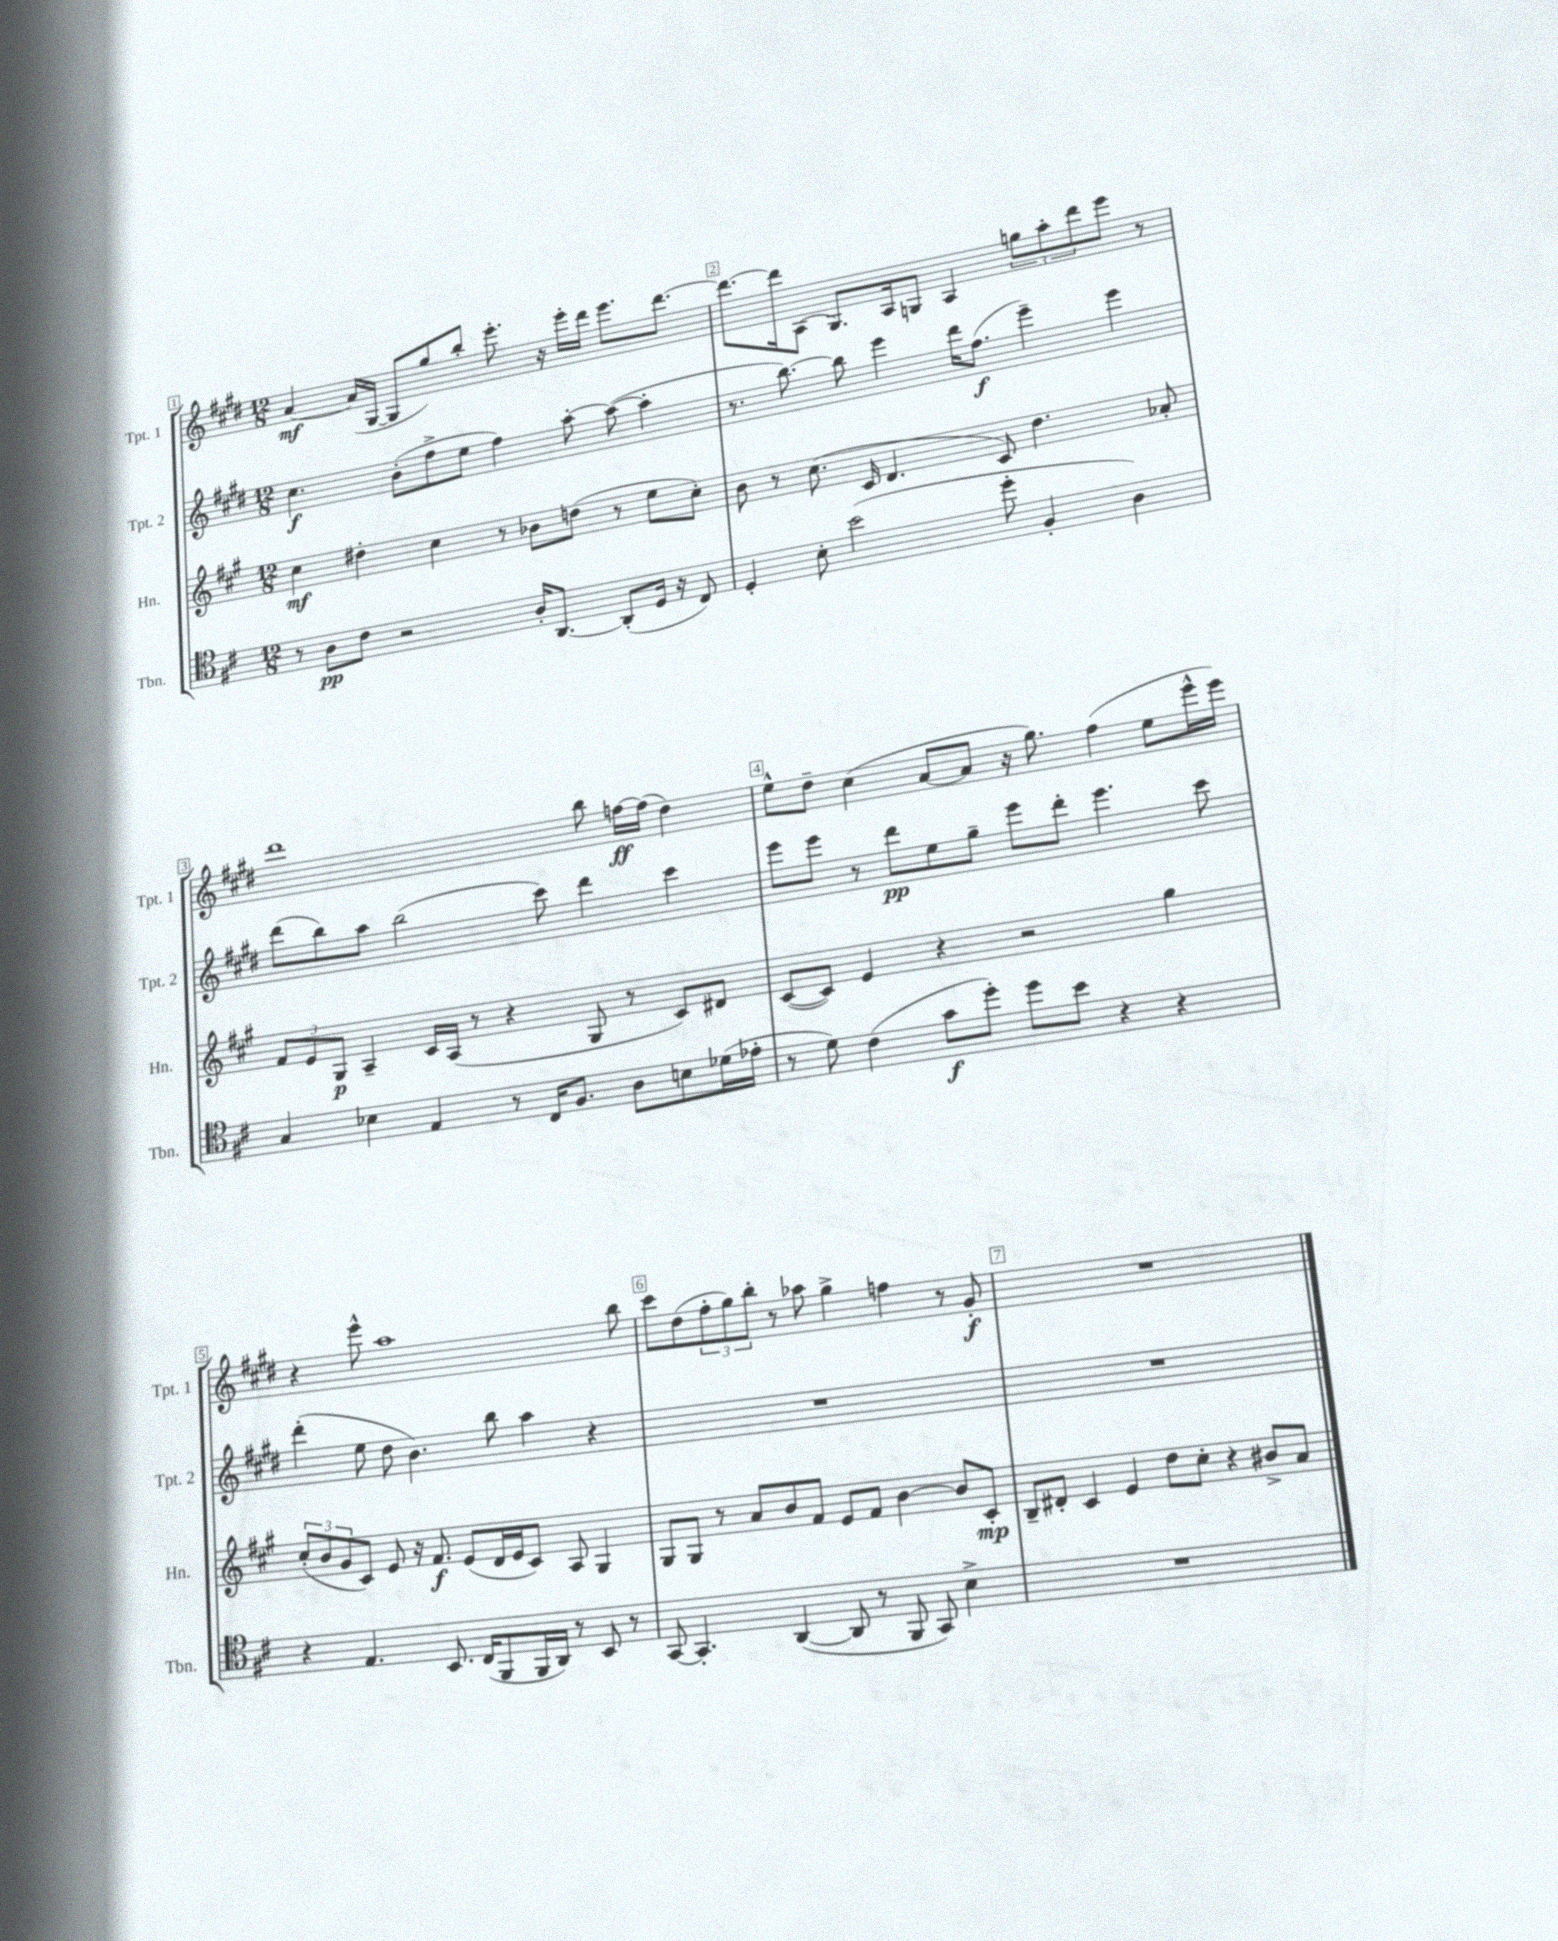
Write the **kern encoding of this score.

**kern	**dynam	**kern	**dynam	**kern	**dynam	**kern	**dynam
*part4	*part4	*part3	*part3	*part2	*part2	*part1	*part1
*staff4	*staff4	*staff3	*staff3	*staff2	*staff2	*staff1	*staff1
*I"Tbn.	*	*I"Hn.	*	*I"Tpt. 2	*	*I"Tpt. 1	*
*I'Tbn.	*	*I'Hn.	*	*I'Tpt. 2	*	*I'Tpt. 1	*
*clefC4	*	*clefG2	*	*clefG2	*	*clefG2	*
*k[f#c#]	*	*k[f#c#g#]	*	*k[f#c#g#d#]	*	*k[f#c#g#d#]	*
*M12/8	*	*M12/8	*	*M12/8	*	*M12/8	*
=1	=1	=1	=1	=1	=1	=1	=1
8r	.	4cc#\	mf	4.cc#\	f	[4a/	mf
8A\L	pp	.	.	.	.	.	.
8c#\J	.	4dd#X'\	.	.	.	(16a/LL]	.
.	.	.	.	.	.	[16G#/JJ	.
2r	.	.	.	(8b'\L	.	8G#/L]	.
.	.	4cc#\	.	8ff#^\	.	8gg#/)	.
.	.	.	.	8ee\J	.	8bb'/J	.
.	.	8r	.	4ff#\)	.	8.eee'\	.
16A'/KL	.	8b-X\L	.	.	.	.	.
[8.AA/J	.	.	.	.	.	16r	.
.	.	(8ddn\J	.	[8aa'\	.	16eee'\LL	.
.	.	.	.	.	.	16ddd#\JJ	.
(8AA'/L]	.	8r	.	(8aa\_	.	8.eee\L	.
16D/Jk	.	8ee\L	.	4aa'\]	.	.	.
16r	.	.	.	.	.	[8.ddd#\J	.
8C#/)	.	8cc#'\J)	.	.	.	.	.
=2	=2	=2	=2	=2	=2	=2	=2
4D'/	.	8b\	.	8.r	.	8.ddd#\L_	.
.	.	8r	.	.	.	.	.
.	.	.	.	[8.bb\)	.	16ddd#\k]	.
8B'\	.	(8.cc#\	.	.	.	(8A\J	.
(2b\	.	.	.	8bb\]	.	8.G#/L)	.
.	.	16c#/	.	.	.	.	.
.	.	4.d/	.	4eee\	.	.	.
.	.	.	.	.	.	16A/k	.
.	.	.	.	.	.	8Gn/J	.
.	.	.	.	16ddd#\KL	.	4A/	.
.	.	.	.	(8.ff#\J	f	.	.
8dd'\	.	8c#/)	.	.	.	.	.
4F#'/	.	4.dd\	.	4eee~\)	.	12ggn\L	.
.	.	.	.	.	.	12aa'\	.
.	.	.	.	.	.	12ddd#\	.
4A\)	.	.	.	4eee\	.	8eee\J	.
.	.	8a-X'/	.	.	.	8r	.
!!LO:LB:g=z
=3	=3	=3	=3	=3	=3	=3	=3
4G/	.	12f#/L	.	(8ddd#\L	.	1ddd#	.
.	.	12e/	.	.	.	.	.
.	.	.	.	8bb\)	.	.	.
.	.	12G#/J	p	.	.	.	.
4B-X\	.	4A~/	.	8aa\J	.	.	.
.	.	.	.	(2bb\	.	.	.
4E/	.	16c#/LL	.	.	.	.	.
.	.	(16A/JJ	.	.	.	.	.
.	.	8r	.	.	.	.	.
8r	.	4r	.	.	.	.	.
16C#/KL	.	.	.	8ccc#\)	.	.	.
8.F#/J	.	.	.	.	.	.	.
.	.	8G#/	.	4ddd#\	.	8bb\	.
8A\L	.	8r	.	.	.	[16ffn\LL	ff
.	.	.	.	.	.	(16ff\JJ]	.
8Bn\	.	8c#/L)	.	4ccc#\	.	4dd#\)	.
(16d-X\L	.	8d#X/J	.	.	.	.	.
16e-X'\JJ	.	.	.	.	.	.	.
=4	=4	=4	=4	=4	=4	=4	=4
8r	.	([8c#/L	.	8eee\L	.	8ee^^\L	.
8d\)	.	8c#/J])	.	8eee\J	.	8dd#~\J	.
(4c#\	.	4e/	.	8r	.	(4cc#\	.
.	.	.	.	8ddd#\L	pp	.	.
8g\L	f	4r	.	8ee\	.	[8a/L	.
8dd'\J)	.	.	.	8gg#~\J	.	8a/J]	.
8dd\L	.	2r	.	8eee\L	.	16r	.
.	.	.	.	.	.	8.gg#\)	.
8b\J	.	.	.	8ddd#'\J	.	.	.
4r	.	.	.	4.eee\	.	(4ff#\	.
4r	.	4gg#\	.	.	.	8ee\L	.
.	.	.	.	8ccc#\	.	16eee^^\L	.
.	.	.	.	.	.	16eee\JJ)	.
!!LO:LB:g=z
=5	=5	=5	=5	=5	=5	=5	=5
4r	.	(12cc#'/L	.	(4ddd#'\	.	4r	.
.	.	12b/	.	.	.	.	.
.	.	12g#/	.	.	.	.	.
4.E/	.	8c#/J)	.	8ee\	.	8eee^^\	.
.	.	8e/	.	8dd#\	.	1aa	.
.	.	16r	.	4.b\)	.	.	.
.	.	8.f#/	f	.	.	.	.
8.BB/	.	.	.	.	.	.	.
.	.	(8e/L	.	.	.	.	.
(16C#/KL	.	.	.	.	.	.	.
8FF#/	.	16d/L	.	8bb\	.	.	.
.	.	16e/J	.	.	.	.	.
16FF#/L	.	8c#/J)	.	4aa\	.	.	.
16AA/JJ)	.	.	.	.	.	.	.
8r	.	8A/	.	.	.	.	.
8BB/	.	4G#/	.	4r	.	.	.
8r	.	.	.	.	.	8bb\	.
=6	=6	=6	=6	=6	=6	=6	=6
[8GG/	.	8G#/L	.	1.r	.	8ccc#\L	.
4.GG'/]	.	8G#/J	.	.	.	(8dd#\	.
.	.	8r	.	.	.	12ff#'\	.
.	.	.	.	.	.	12gg#\)	.
.	.	8a/L	.	.	.	.	.
.	.	.	.	.	.	12bb'\J	.
([4AA/	.	8b/	.	.	.	8r	.
.	.	8f#/J	.	.	.	8aa-X\	.
8AA/]	.	8e/L	.	.	.	4gg#^\	.
8r	.	8f#/J	.	.	.	.	.
8FF#/	.	[4b\	.	.	.	4ffn\	.
8GG/)	.	.	.	.	.	.	.
4B^\	.	8b/L]	.	.	.	8r	.
.	.	8c#'/J	mp	.	.	8g#'/	f
=7	=7	=7	=7	=7	=7	=7	=7
1.r	.	8B~/L	.	1.r	.	1.r	.
.	.	8d#X'/J	.	.	.	.	.
.	.	4c#/	.	.	.	.	.
.	.	4e/	.	.	.	.	.
.	.	8dd\L	.	.	.	.	.
.	.	8cc#'\J	.	.	.	.	.
.	.	4r	.	.	.	.	.
.	.	8b#X^/L	.	.	.	.	.
.	.	8a/J	.	.	.	.	.
==	==	==	==	==	==	==	==
*-	*-	*-	*-	*-	*-	*-	*-
